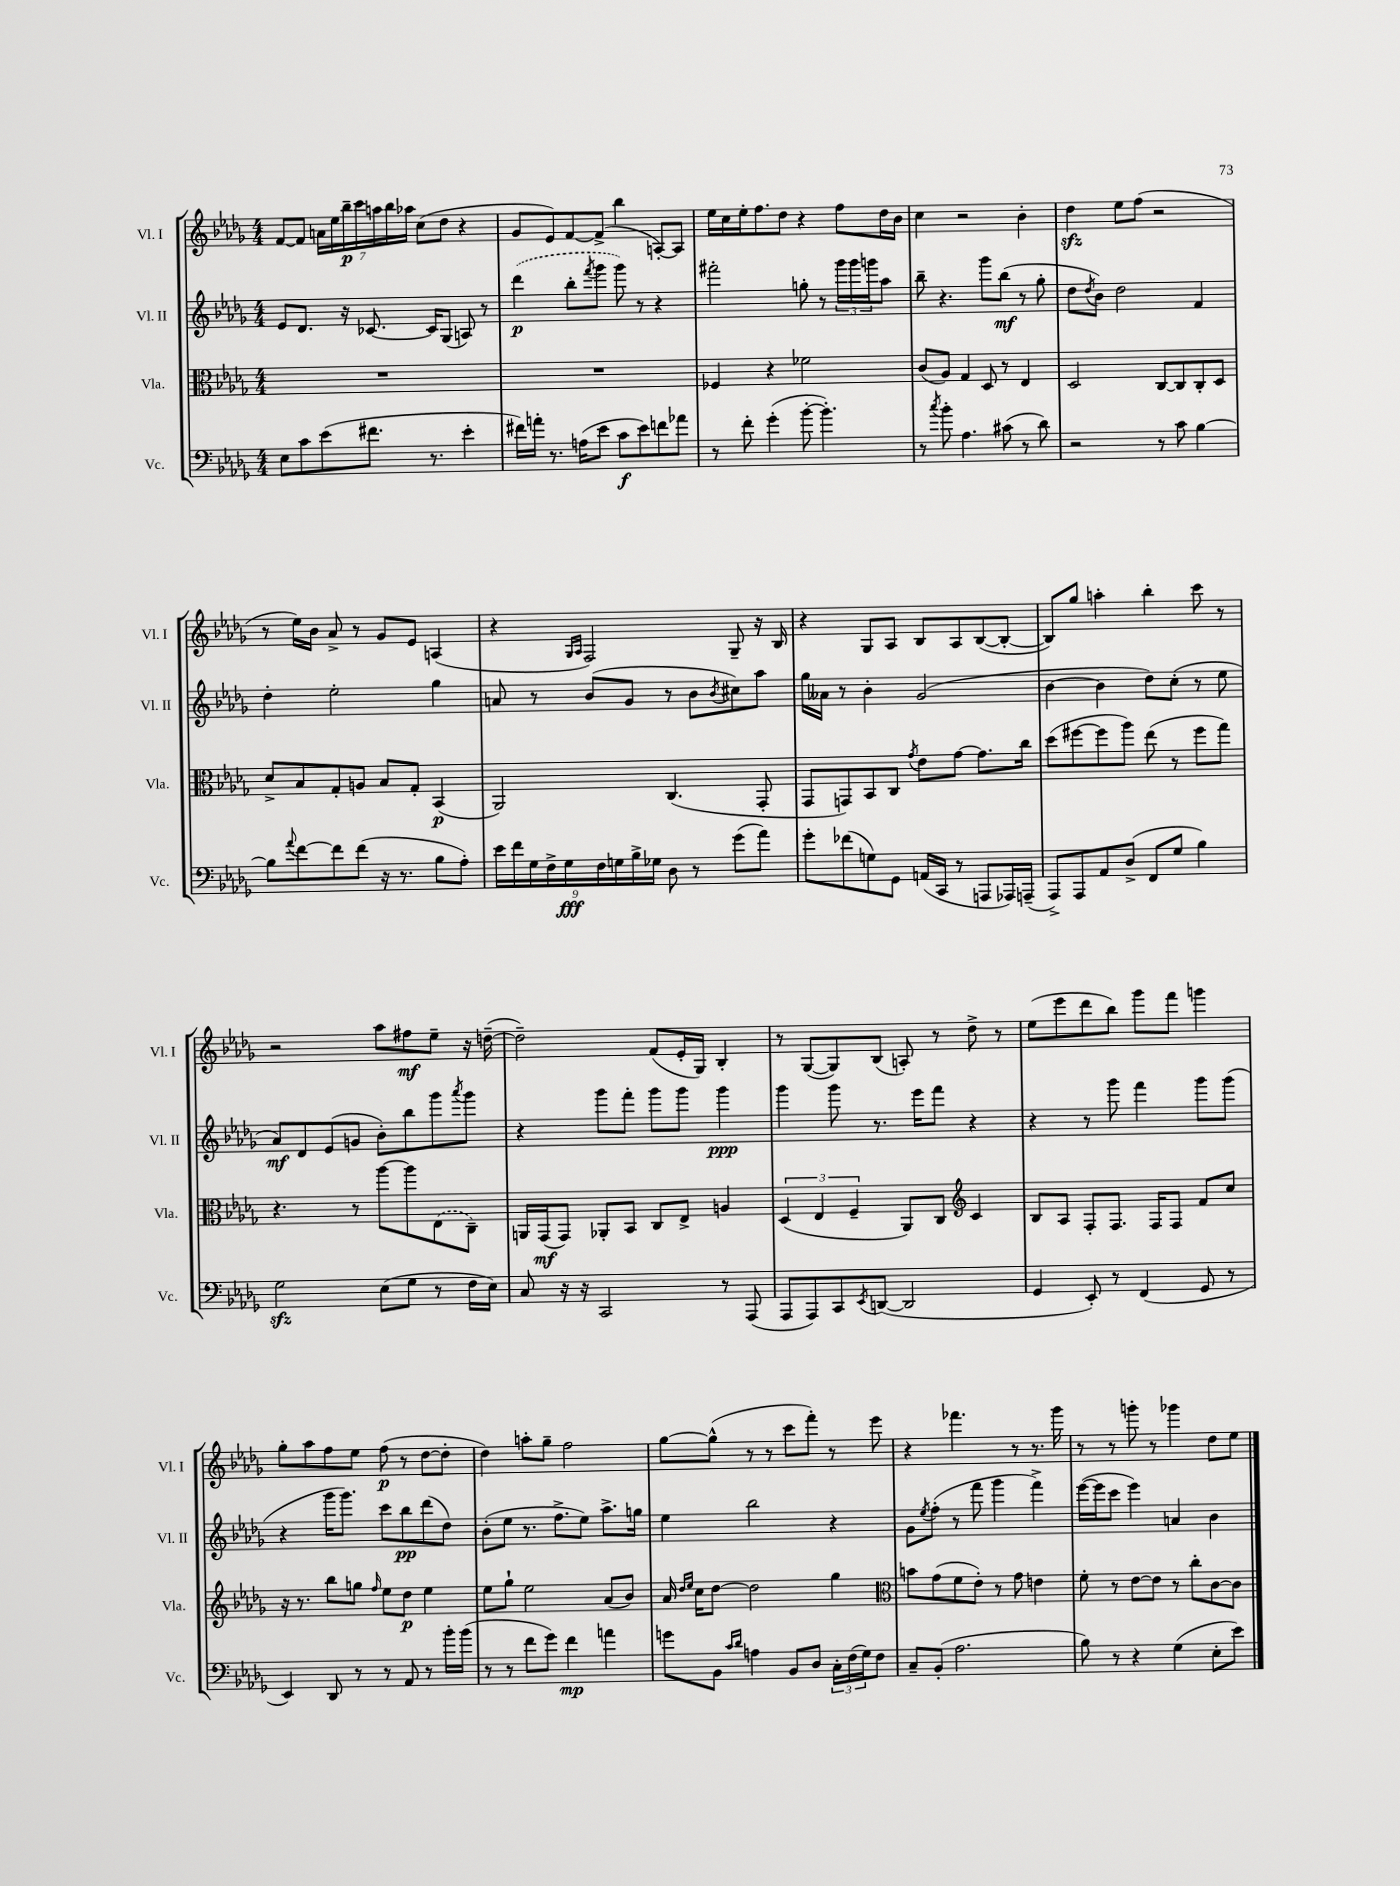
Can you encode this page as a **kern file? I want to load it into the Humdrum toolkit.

**kern	**dynam	**kern	**dynam	**kern	**dynam	**kern	**dynam
*part4	*part4	*part3	*part3	*part2	*part2	*part1	*part1
*staff4	*staff4	*staff3	*staff3	*staff2	*staff2	*staff1	*staff1
*I"Vc.	*	*I"Vla.	*	*I"Vl. II	*	*I"Vl. I	*
*I'Vc.	*	*I'Vla.	*	*I'Vl. II	*	*I'Vl. I	*
*clefF4	*	*clefC3	*	*clefG2	*	*clefG2	*
*k[b-e-a-d-g-]	*	*k[b-e-a-d-g-]	*	*k[b-e-a-d-g-]	*	*k[b-e-a-d-g-]	*
*M4/4	*	*M4/4	*	*M4/4	*	*M4/4	*
=61	=61	=61	=61	=61	=61	=61	=61
8E-\L	.	1r	.	8e-/L	.	[8f/L	.
8c\	.	.	.	8.d-/J	.	8f/J]	.
(8e-\	.	.	.	.	.	28an\LL	.
.	.	.	.	.	.	28ee-\	.
.	.	.	.	16r	.	.	.
.	.	.	.	.	.	28bb-~\	p
.	.	.	.	.	.	28ccc\	.
8.f#X\J	.	.	.	[8.c-X/	.	.	.
.	.	.	.	.	.	28aan\	.
.	.	.	.	.	.	28bb-\	.
.	.	.	.	.	.	28aa-X\JJ	.
.	.	.	.	.	.	(8cc\L	.
8.r	.	.	.	16c-/KL]	.	.	.
.	.	.	.	(8G-/J	.	8dd-\J	.
4e-'\	.	.	.	8An/)	.	4r	.
.	.	.	.	8r	.	.	.
=62	=62	=62	=62	=62	=62	=62	=62
16f#X\LL)	.	1r	.	(4ddd-\	p	8g-/L	.
16an'\JJ	.	.	.	.	.	.	.
8.r	.	.	.	.	.	8e-/)	.
.	.	.	.	8bb-'\L	.	[8f/	.
(16An\KL	.	.	.	.	.	.	.
.	.	.	.	8qfff/	.	.	.
8e-\J	.	.	.	8ggg-\J	.	(8f^/J]	.
8c\L	f	.	.	8ggg-\)	.	4bb-\	.
8e-\)	.	.	.	8r	.	.	.
8fn\	.	.	.	4r	.	[8An'/L)	.
8a-X\J	.	.	.	.	.	8A/J]	.
=63	=63	=63	=63	=63	=63	=63	=63
8r	.	4F-X/	.	2fff#X'\	.	16ee-\LL	.
.	.	.	.	.	.	16cc\	.
8f'\	.	.	.	.	.	16ee-'\J	.
.	.	.	.	.	.	8.ff\	.
(4g-'\	.	4r	.	.	.	.	.
.	.	.	.	.	.	8dd-\J	.
[8b-'\	.	2f-X\	.	8ggn'\	.	4r	.
4.b-'\])	.	.	.	8r	.	.	.
.	.	.	.	24ggg-\LL	.	8ff\L	.
.	.	.	.	24ggg-\	.	.	.
.	.	.	.	24gggn\J	.	.	.
.	.	.	.	8aa-\J	.	16dd-\L	.
.	.	.	.	.	.	16b-\JJ	.
=64	=64	=64	=64	=64	=64	=64	=64
8r	.	(8c/L	.	8bb-~\	.	4cc\	.
8qcc/	.	.	.	.	.	.	.
8b-'\	.	8A-/J)	.	4.r	.	.	.
4.A-\	.	4G-/	.	.	.	2r	.
.	.	8D-/	.	8ggg-\L	.	.	.
(8c#X\	.	8r	.	(8bb-\J	mf	.	.
8r	.	4E-/	.	8r	.	4b-'\	.
8d-\)	.	.	.	8gg-'\	.	.	.
=65	=65	=65	=65	=65	=65	=65	=65
2r	.	2D-/	.	8dd-\L	.	4dd-zz\	.
.	.	.	.	8qdd-/	.	.	.
.	.	.	.	8b-\J)	.	.	.
.	.	.	.	2dd-\	.	8ee-\L	.
.	.	.	.	.	.	(8ff\J	.
8r	.	[8C/L	.	.	.	2r	.
8c\	.	8C/]	.	.	.	.	.
[4B-\	.	8C'/	.	4f/	.	.	.
.	.	8D-/J	.	.	.	.	.
!!LO:LB:g=z
=66	=66	=66	=66	=66	=66	=66	=66
8B-\L]	.	8d-^/L	.	4dd-'\	.	8r	.
8qqa-/	.	.	.	.	.	.	.
[8f\	.	8B-/	.	.	.	16ee-\LL)	.
.	.	.	.	.	.	16b-\JJ	.
8f\]	.	8G-'/	.	2ee-'\	.	8a-^/	.
(8f\J	.	8An/J	.	.	.	8r	.
16r	.	8B-/L	.	.	.	8g-/L	.
8.r	.	.	.	.	.	.	.
.	.	8G-'/J	.	.	.	8e-/J	.
8B-\L	.	(4BB-/	p	4gg-\	.	(4An/	.
8A-'\J)	.	.	.	.	.	.	.
=67	=67	=67	=67	=67	=67	=67	=67
18e-\LL	.	2AA-/)	.	8an/	.	4r	.
18f\	.	.	.	.	.	.	.
18G-\	.	.	.	.	.	.	.
.	.	.	.	8r	.	.	.
18F^\	.	.	.	.	.	.	.
18G-\	fff	.	.	.	.	.	.
.	.	.	.	.	.	16qqG-/LL	.
.	.	.	.	.	.	16qqA-/JJ	.
.	.	.	.	(8b-/L	.	2F/)	.
18F\	.	.	.	.	.	.	.
18Gn\	.	.	.	.	.	.	.
.	.	.	.	8g-/J	.	.	.
18B-^\	.	.	.	.	.	.	.
18G-X\JJ	.	.	.	.	.	.	.
8D-\	.	(4.C/	.	8r	.	.	.
8r	.	.	.	8b-\L	.	.	.
.	.	.	.	8qb-/	.	.	.
(8g-\L	.	.	.	8cc#X\)	.	8G-~/	.
8a-\J)	.	8GG-'/	.	8aa-\J	.	16r	.
.	.	.	.	.	.	16B-/	.
=68	=68	=68	=68	=68	=68	=68	=68
8g-'\L	.	8GG-/L	.	16gg-\LL	.	4r	.
.	.	.	.	16a--X\JJ	.	.	.
(8f-X\	.	8GGn/)	.	8r	.	.	.
8Gn\)	.	8BB-/	.	4b-'\	.	8G-/L	.
8GG-\J	.	8C/J	.	.	.	8A-/J	.
.	.	8qg-/	.	.	.	.	.
(16AAn/LL	.	8e-\L	.	(2g-/	.	8B-/L	.
16CC/JJ	.	.	.	.	.	.	.
8r	.	[8g-\J	.	.	.	8A-/	.
8AAAn/L	.	8.g-\L]	.	.	.	([8B-/	.
16AAA-X/L)	.	.	.	.	.	8B-'/J_	.
(16AAAn~/JJ	.	16cc\Jk	.	.	.	.	.
=69	=69	=69	=69	=69	=69	=69	=69
8AAA-^/L)	.	(8dd-\L	.	[4b-\	.	8B-/L])	.
8AAA-/	.	[8ff#X\	.	.	.	8gg-/J	.
8AA-/	.	8ff#\]	.	4b-\]	.	4aan'\	.
(8D-^/J	.	8aa-\J)	.	.	.	.	.
8FF/L	.	(8ee-\	.	8dd-\L)	.	4bb-'\	.
8G-/J	.	8r	.	(8cc'\J	.	.	.
4B-\)	.	8ff#\L	.	8r	.	8ccc\	.
.	.	8gg-\J)	.	8ee-\	.	8r	.
!!LO:LB:g=z
=70	=70	=70	=70	=70	=70	=70	=70
2G-zz\	.	4.r	.	8a-/L)	mf	2r	.
.	.	.	.	8d-/	.	.	.
.	.	.	.	(8e-/	.	.	.
.	.	8r	.	8gn/J	.	.	.
(8E-\L	.	[8aa-\L	.	8b-'\L)	.	8aa-\L	.
8G-\J	.	8aa-\]	.	8bb-\	.	8ff#X\	mf
8r	.	(8E-\	.	8ggg-\	.	8ee-~\J	.
.	.	.	.	8qaaa-/	.	.	.
16F\LL	.	8C~\J)	.	8ggg-\J	.	16r	.
16E-\JJ)	.	.	.	.	.	([16ddn~\	.
=71	=71	=71	=71	=71	=71	=71	=71
8C/	.	16AAn/LL	.	4r	.	2dd~\])	.
.	.	(16GG-/J	mf	.	.	.	.
16r	.	8GG-/J)	.	.	.	.	.
16r	.	.	.	.	.	.	.
2CC/	.	8AA-X'/L	.	8ggg-\L	.	.	.
.	.	8BB-/J	.	8fff'\J	.	.	.
.	.	8C/L	.	8ggg-\L	.	(8f/L	.
.	.	8E-^/J	.	8ggg-\J	.	16e-'/L	.
.	.	.	.	.	.	16G-/JJ)	.
8r	.	4An/	.	4ggg-\	ppp	4B-'/	.
(8AAA-/	.	.	.	.	.	.	.
=72	=72	=72	=72	=72	=72	=72	=72
8AAA-/L	.	(6D-/	.	4ggg-\	.	8r	.
8AAA-/)	.	.	.	.	.	([8G-/L	.
.	.	6E-/	.	.	.	.	.
8CC/	.	.	.	8ggg-\	.	8G-/])	.
.	.	6F~/	.	.	.	.	.
8qEE-/	.	.	.	.	.	.	.
([8DDn/J	.	.	.	8.r	.	(8B-/J	.
2DD/]	.	8AA-/L)	.	.	.	8An'/)	.
.	.	.	.	16eee-\KL	.	.	.
.	.	8C/J	.	8fff\J	.	8r	.
*	*	*clefG2	*	*	*	*	*
.	.	4c/	.	4r	.	8dd-^\	.
.	.	.	.	.	.	8r	.
=73	=73	=73	=73	=73	=73	=73	=73
4GG-/	.	8B-/L	.	4r	.	(8ee-\L	.
.	.	8A-/J	.	.	.	8eee-\	.
8EE-'/)	.	8F'/L	.	8r	.	8ddd-\	.
8r	.	8.F/J	.	8ggg-\	.	8bb-\J)	.
(4FF/	.	.	.	4fff\	.	8ggg-\L	.
.	.	16F/KL	.	.	.	.	.
.	.	8F/J	.	.	.	8fff\J	.
8GG-/	.	8f/L	.	8ggg-\L	.	4gggn\	.
8r	.	8cc/J	.	(8ggg-\J	.	.	.
!!LO:LB:g=z
=74	=74	=74	=74	=74	=74	=74	=74
4EE-/)	.	16r	.	4r	.	8gg-'\L	.
.	.	8.r	.	.	.	.	.
.	.	.	.	.	.	8aa-\	.
8DD-/	.	8bb-\L	.	16ggg-\KL	.	8ff\	.
.	.	.	.	8.ggg-\J)	.	.	.
8r	.	8ggn\J	.	.	.	8ee-\J	.
.	.	16qqff/	.	.	.	.	.
8r	.	8ee-\L	.	8ccc\L	.	(8ff\	p
8AA-/	.	8dd-\J	p	8bb-\	pp	8r	.
8r	.	4ee-\	.	(8ddd-\	.	[8dd-\L	.
16b-'\LL	.	.	.	8dd-\J)	.	8dd-'\J]	.
(16b-\JJ	.	.	.	.	.	.	.
=75	=75	=75	=75	=75	=75	=75	=75
8r	.	8ee-\L	.	(8b-'\L	.	4dd-\)	.
8r	.	8gg-`\J	.	8ee-\J	.	.	.
8f\L	.	2ee-\	.	8.r	.	8aan'\L	.
8g-\J)	.	.	.	.	.	8gg-~\J	.
.	.	.	.	8.ff^\L	.	.	.
4f\	mp	.	.	.	.	2ff\	.
.	.	.	.	8ee-\J)	.	.	.
4an\	.	(8a-/L	.	8.aa-^\L	.	.	.
.	.	8b-/J)	.	.	.	.	.
.	.	.	.	16ggn\Jk	.	.	.
=76	=76	=76	=76	=76	=76	=76	=76
8gn\L	.	16a-/	.	4ee-\	.	[8gg-\L	.
.	.	16qqdd-/LL	.	.	.	.	.
.	.	16qqee-/JJ	.	.	.	.	.
.	.	16cc\KL	.	.	.	.	.
8BB-\J	.	[8dd-\J	.	.	.	(8gg-^^\J]	.
16qqc/LL	.	.	.	.	.	.	.
16qqd-/JJ	.	.	.	.	.	.	.
4An\	.	2dd-\]	.	2bb-\	.	8r	.
.	.	.	.	.	.	8r	.
8BB-/L	.	.	.	.	.	8ccc\L	.
8D-/J	.	.	.	.	.	8fff'\J)	.
24C'\LL	.	4gg-\	.	4r	.	8r	.
(24F\	.	.	.	.	.	.	.
24G-\J)	.	.	.	.	.	.	.
8F\J	.	.	.	.	.	8eee-\	.
=77	=77	=77	=77	=77	=77	=77	=77
*	*	*clefC3	*	*	*	*	*
8C~/L	.	8bn\L	.	8g-\L	.	4r	.
.	.	.	.	8qee-/	.	.	.
(8BB-'/J	.	(8g-\	.	(8ff'\J	.	.	.
2.A-\	.	8f\	.	8r	.	4.fff-X\	.
.	.	8e-'\J)	.	8fff\	.	.	.
.	.	8r	.	4ggg-\	.	.	.
.	.	8g-\	.	.	.	8r	.
.	.	4en\	.	4fff^\)	.	8.r	.
.	.	.	.	.	.	16ggg-\	.
=78	=78	=78	=78	=78	=78	=78	=78
8B-\)	.	8f'\	.	([16eee-\LL	.	8r	.
.	.	.	.	16eee-\J]	.	.	.
8r	.	8r	.	8ccc\J	.	8r	.
4r	.	[8e-\L	.	4eee-\)	.	8gggn'\	.
.	.	8e-\J]	.	.	.	8r	.
(4G-\	.	8r	.	4an/	.	4ggg-X\	.
.	.	8cc'\L	.	.	.	.	.
8E-'\L	.	[8c\	.	4b-\	.	8dd-\L	.
8e-\J)	.	8c\J]	.	.	.	8ee-\J	.
==	==	==	==	==	==	==	==
*-	*-	*-	*-	*-	*-	*-	*-
